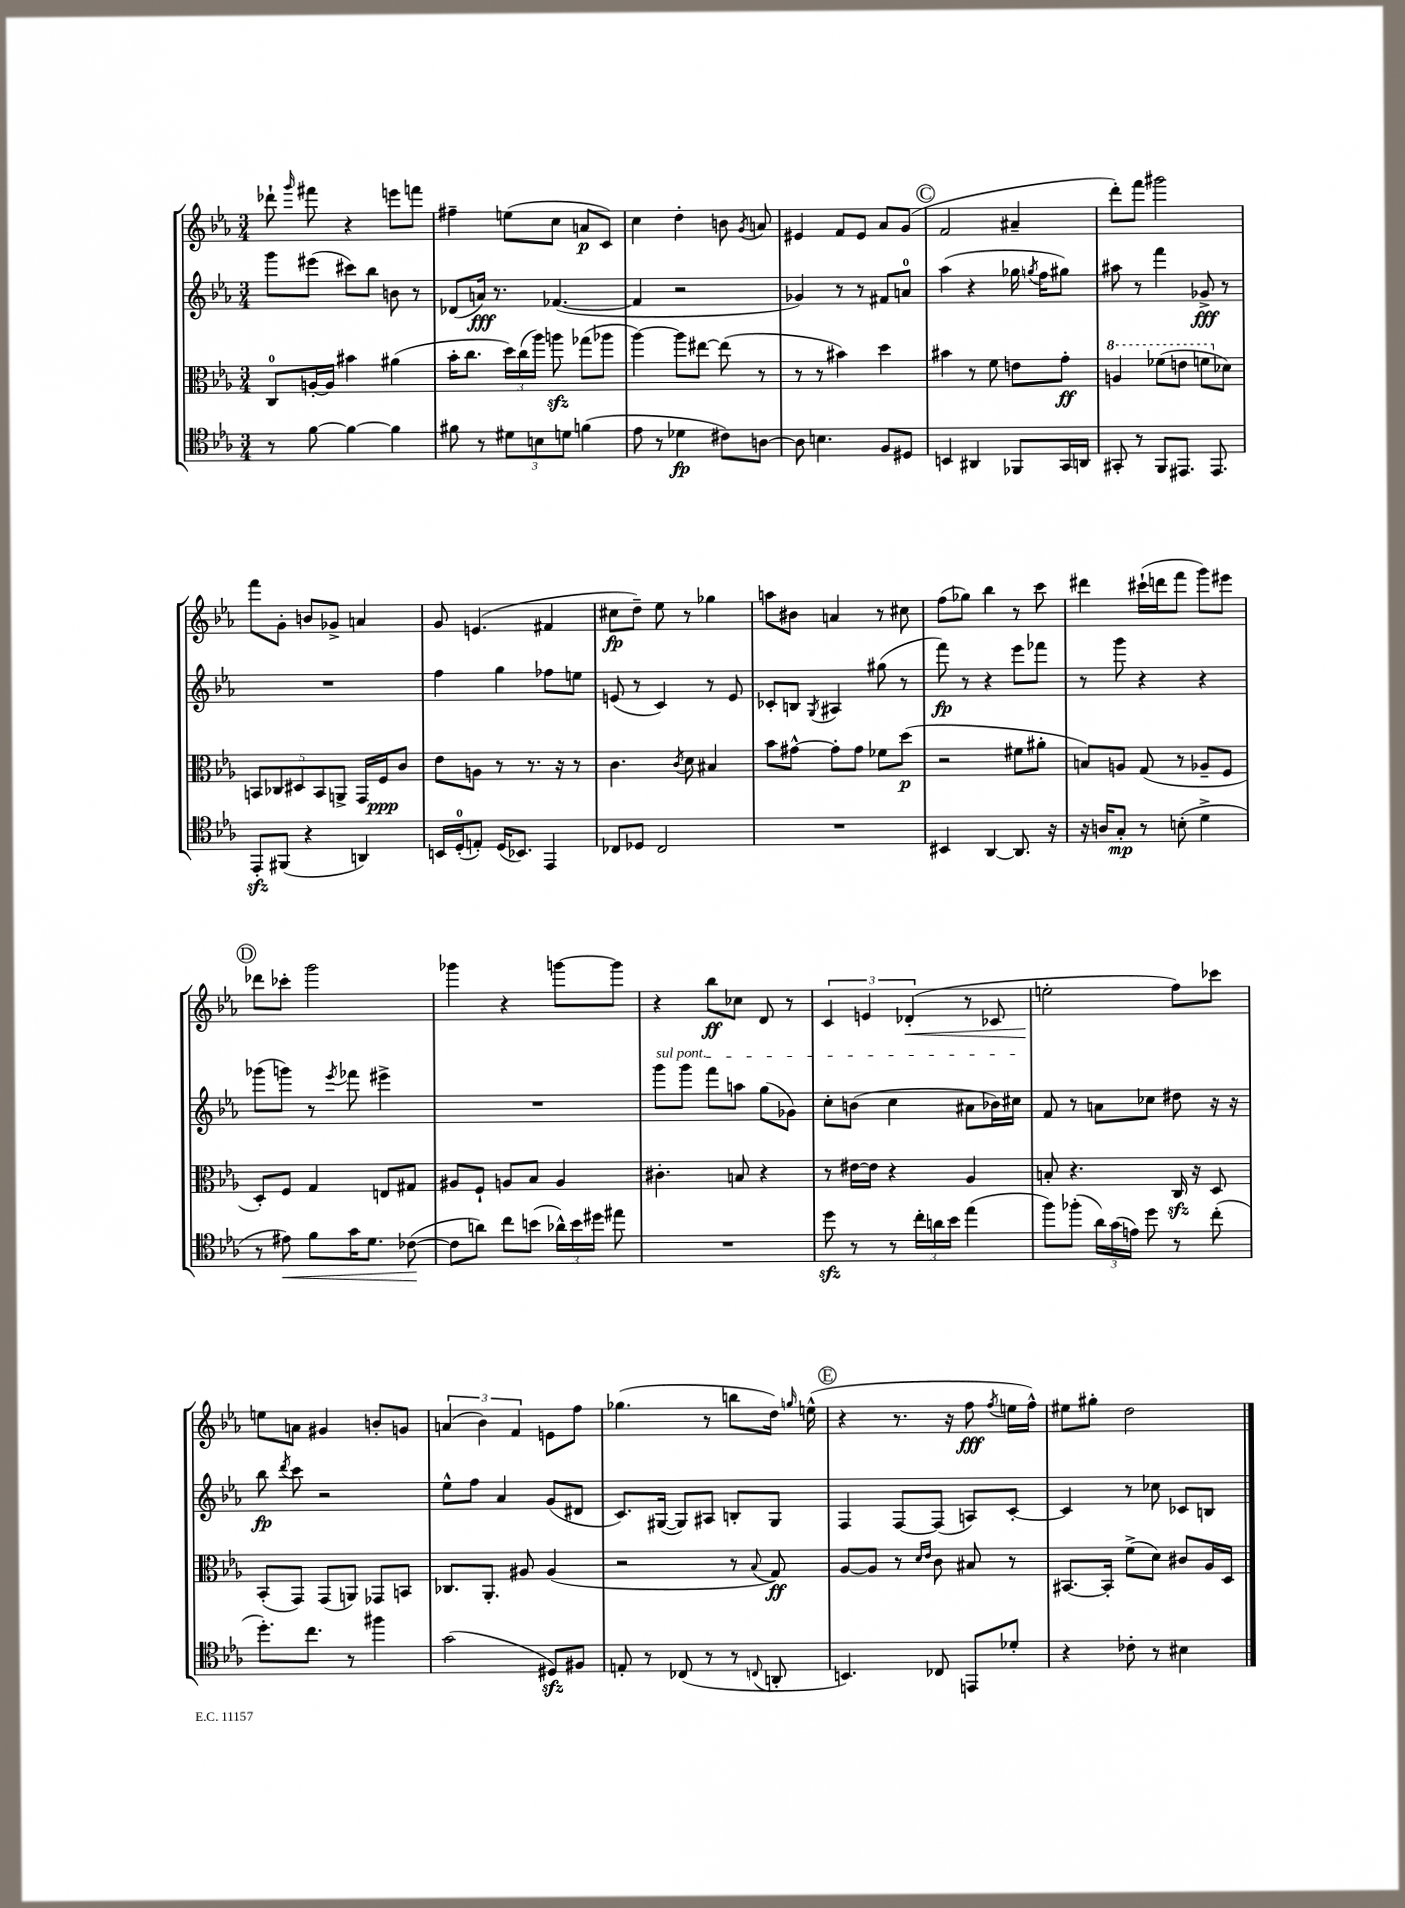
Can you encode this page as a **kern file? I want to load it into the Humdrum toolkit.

**kern	**kern	**kern	**kern
*staff4	*staff3	*staff2	*staff1
*clefC4	*clefC3	*clefG2	*clefG2
*k[b-e-a-]	*k[b-e-a-]	*k[b-e-a-]	*k[b-e-a-]
*M3/4	*M3/4	*M3/4	*M3/4
8r	8C	8ggg	8ddd-`
.	.	.	16qqggg
[8f	[16A'	(8eee#	8fff#
.	16A]	.	.
4f_	4b#	8ccc#)	4r
.	.	8bb-	.
4f]	(4a#	8b	8eee
.	.	8r	8fff
=	=	=	=
8f#	16b-'	(8d-	4ff#~
.	8.cc	.	.
8r	.	16a)	.
.	.	8.r	.
12d#	24dd)	.	(8ee
.	(24cc	.	.
12B	24aa-)	.	.
.	8aa	([4.f-	8cc
12d	.	.	.
(4f	(8gg-	.	8a
.	8aa-	.	8c)
=	=	=	=
8e-	[4aa-)	4f-]	4cc
8r	.	.	.
4d-	8aa-]	2r	4dd'
.	[8ee#	.	.
8c#)	(8ee#]	.	8b
.	.	.	8qg
[8A	8r	.	8a
=	=	=	=
8A]	8r	4g-)	4e#
4.B	8r	.	.
.	4b#)	8r	8f
.	.	8r	8e#
8F	4dd	8f#	8a-
8D#	.	8a	(8g
=	=	=	=
4BB	4b#	(4aa-	2f
4AA#	8r	4r	.
.	8f	.	.
8FF-	8e	16gg-	4a#~
.	.	8qgg	.
.	.	16ff	.
16GG	8g'	8gg#)	.
16AA	.	.	.
=	=	=	=
8GG#'	4a	8aa#	8ddd')
8r	.	8r	8fff
8FF	(8ff-	4fff	2ggg#
8.EE#	8ee	.	.
.	8ff	8g-^	.
8.EE#	.	.	.
.	8d-)	8r	.
=	=	=	=
8EE-'	10BB	2.r	8fff
.	10C-	.	.
(8FF#	.	.	8g'
.	10D#	.	.
4r	.	.	8b
.	10BB	.	.
.	.	.	8g-^
.	10AA^	.	.
4AA)	16GG	.	4a
.	16F	.	.
.	8c	.	.
=	=	=	=
16BB	8e-	4ff	8g
(16D'	.	.	.
8E')	8A	.	(4.e
(16D	8r	4gg	.
8.BB-)	.	.	.
.	8.r	.	.
4EE-	.	8ff-	4f#
.	16r	.	.
.	8r	8ee	.
=	=	=	=
8C-	4.c	(8e	8cc#
8D-	.	8r	8dd~)
2C-	.	4c)	8ee-
.	8qc	.	.
.	8d	.	8r
.	4B#	8r	4gg-
.	.	8e	.
=	=	=	=
2.r	8b-	8c-'	8aa
.	[8g#^^	8B	8b#
.	.	8qG	.
.	8g#']	4A#	4a
.	8g#	.	.
.	8f-	(8gg#	8r
.	(8dd	8r	8cc#
=	=	=	=
4BB#	2r	8fff)	(8ff
.	.	8r	8gg-)
[4AA-	.	4r	4bb-
8.AA-]	8f#	8eee-	8r
.	8a#'	8fff-	8ccc
16r	.	.	.
=	=	=	=
16r	8B)	8r	4ddd#
16A	.	.	.
8G'	8A	8ggg	.
8r	(8G	4r	(16ccc#`
.	.	.	16ddd
(8B'	8r	.	8fff
4d^	8A-~	4r	8ggg)
.	8F	.	8eee#
=	=	=	=
8r	8D')	(8ggg-	8ddd-
8e#)	8F	8ggg)	8ccc-'
8f	4G	8r	2ggg
.	.	8qeee-	.
16g	.	8fff-	.
8.d	.	.	.
.	8E	4eee#^	.
([8c-	8G#	.	.
=	=	=	=
8c-]	8A#	2.r	4ggg-
8a)	8F`	.	.
8cc	8A	.	4r
(8b	8B-	.	.
24a-^^)	4A	.	[8ggg
24b	.	.	.
24dd#	.	.	.
8ee#	.	.	8ggg]
=	=	=	=
2.r	4.c#'	8ggg	4r
.	.	8ggg	.
.	.	8fff	8bb-
.	8B	8aa	8cc-
.	4r	(8gg	8d
.	.	8g-)	8r
=	=	=	=
8dd	8r	8cc'	6c
8r	[16e#	(8b	.
.	.	.	6e
.	16e#]	.	.
8r	4r	4cc	.
.	.	.	(6d-'
24cc'	.	.	.
24a	.	.	.
24b-	.	.	.
(4ee-	4A-	8a#	8r
.	.	16b-)	8c-
.	.	16cc#	.
=	=	=	=
8ff)	8B'	8f	2ee'
(8ff-'	4.r	8r	.
24a-)	.	8a	.
(24g	.	.	.
24e)	.	.	.
8dd	.	8cc-	.
8r	16C	8dd#	8ff)
.	16r	.	.
(8cc'	8D	16r	8ccc-
.	.	16r	.
=	=	=	=
8.dd')	(8BB-'	8bb-	8ee
.	.	8qddd	.
.	8GG)	8ccc	8a
8.cc	.	.	.
.	(8GG	2r	4g#
8r	8AA)	.	.
4ff#	8GG-	.	8b'
.	8BB	.	8g
=	=	=	=
(2g	8.C-	8ee-^^	(6a
.	.	8ff	.
.	.	.	6b-)
.	8.AA-'	.	.
.	.	4a-	.
.	.	.	6f
.	8A#	.	.
8D#)	(4A#	(8g	8e
8F#	.	8d#	8ff
=	=	=	=
8E'	2r	8.c)	(4.gg-
8r	.	.	.
.	.	([16G#	.
(8C-	.	8G#])	.
8r	.	8A#	8r
8r	8r	8B'	8bb
8qqC	8qqB-	.	.
8AA'	8G)	8G#	16dd)
.	.	.	16qqgg
.	.	.	(16ee^^
=	=	=	=
4.BB)	[8A-	4F	4r
.	8A-]	.	.
.	8r	[8F	8.r
.	16qqd	.	.
.	16qqe-	.	.
8C-	8c	(8F]	.
.	.	.	16r
8EE	8B#	8A)	8ff
.	.	.	8qff
8d-'	8r	[8c'	16ee
.	.	.	16ff^^)
=	=	=	=
4r	[8.BB#	4c]	8ee#
.	.	.	8gg#'
.	16BB#']	.	.
8c-'	(8f^	8r	2dd
8r	8d)	8cc-	.
4B#	8c#	8c-	.
.	16A-	8B	.
.	16D	.	.
==	==	==	==
*-	*-	*-	*-
